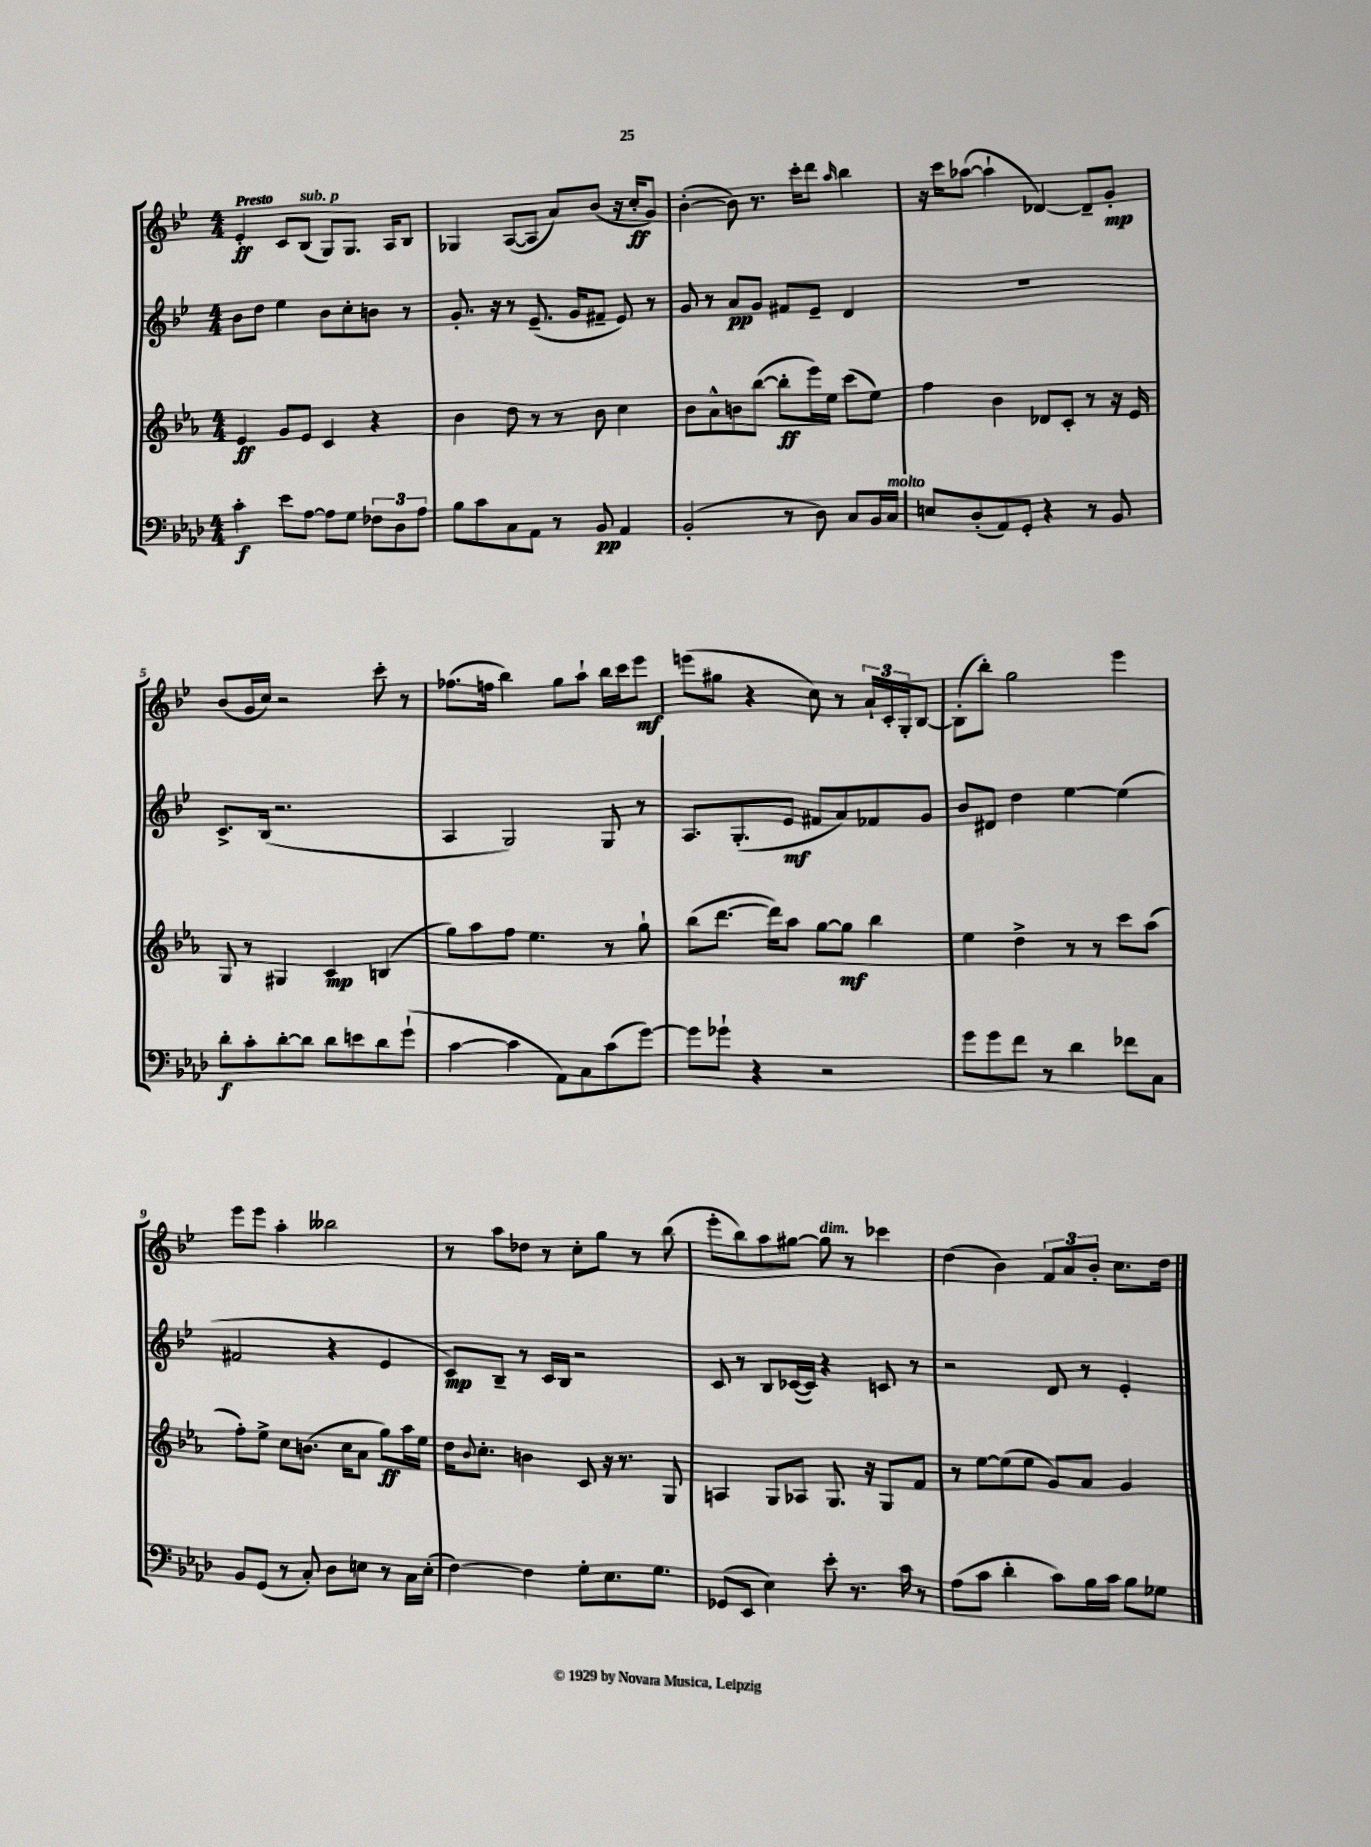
<<
\new StaffGroup <<
\new Staff = "s0" {
    \clef treble \key bes \major \numericTimeSignature \time 4/4 \tempo "Presto"
    ees'4-.\ff c'8 bes8^\markup { \italic "sub. p" }( g8) g8. a16 bes8 |
    ges4 a8~( a8 a'8) bes'8( r16 c''16-.\ff g'8) |
    bes'4~-.( bes'8) r8. c'''16-. d'''8 \grace { a''16 } bes''4 |
    r16 c'''16 aes''8~( aes''4-! des'4~) des'8-- g'8-.\mp |
    bes'8( g'16 c''16) r2 c'''8-. r8 |
    fes''8.( f''16 bes''4) g''8 a''8-! bes''16 c'''16 ees'''8\mf |
    e'''8( gis''8 r4 c''8) r8 \tuplet 3/2 { a'16-! c'16-. g16-. } bes8~ |
    bes8-.( bes''8-.) g''2 ees'''4 |
    ees'''8 ees'''8 a''4-. beses''2 |
    r8 a''8 des''8 r8 c''8-. g''8 r8 bes''8( |
    ees'''8-. bes''8) a''8 gis''8~ gis''8^\markup { \italic "dim." } r8 ces'''4 |
    d''4( bes'4) \tuplet 3/2 { f'8 a'8 bes'8-. } c''8. d''16 \bar "|." |
}
\new Staff = "s1" {
    \clef treble \key bes \major \numericTimeSignature \time 4/4
    bes'8 d''8 ees''4 bes'8 c''8-. b'8 r8 |
    g'8.-. r16 r8 ees'8.--( g'16 fis'8-- ees'8) r8 |
    g'8 r8 a'8\pp g'8 fis'8 ees'8-- d'4 |
    R1 |
    c'8.-> bes16( r2. |
    a4 g2) g8 r8 |
    a8. g8.-.( ees'8\mf fis'8 a'8) fes'8 g'8 |
    bes'8 dis'8 d''4 ees''4~ ees''4( |
    fis'2 r4 ees'4 |
    c'8\mp) bes8-- r8 c'16 bes16 r2 |
    c'8 r8 bes8 ces'16~( ces'16) r4 c'8 r8 |
    r2 d'8 r8 ees'4-. \bar "|." |
}
\new Staff = "s2" {
    \clef treble \key ees \major \numericTimeSignature \time 4/4
    ees'4\ff g'8 ees'8 c'4 r4 |
    bes'4 d''8 r8 r8 bes'8 c''4 |
    bes'8 aes'8-^ b'8 bes''8~( bes''8-.\ff ees'''16) ees''16 c'''8( ees''8) |
    f''4 bes'4 des'8 c'8-. r8 r16 ees'16 |
    g8 r8 gis4 c'4\mp b4( |
    g''8) aes''8 f''8 ees''4. r8 g''8-! |
    bes''8( d'''8.~ d'''16) aes''8 g''8~ g''8\mf bes''4 |
    ees''4 d''4-> r8 r8 c'''8 aes''8( |
    f''8-.) ees''8-> c''8 b'8.( c''16 aes'8 g''8\ff) aes''16 ees''16 |
    d''16 \appoggiatura { bes'8 } c''8.-. b'4 c'8 r16 r8. g8 |
    a4 g8 aes8 g8. r16 g8 f'8 |
    r8 ees''8~ ees''8( ees''8 g'8) aes'8 g'4 \bar "|." |
}
\new Staff = "s3" {
    \clef bass \key aes \major \numericTimeSignature \time 4/4
    c'4-.\f ees'8 aes8~ aes8 g8 \tuplet 3/2 { fes8 des8 aes8 } |
    bes8 c'8 c8 aes,8 r8 bes,8\pp aes,4 |
    bes,2-.( r8 des8) c8 bes,16 c16^\markup { \italic "molto" } |
    e8 des8-.( aes,8) g,8-. r4 r8 bes,8 |
    des'8-.\f c'8-. des'8~-. des'8 des'8 e'8 des'8 g'8-!( |
    c'4~ c'4 aes,8) c8 c'8( g'8~) |
    g'8 ges'8-! r4 r2 |
    g'8 g'8 f'8 r8 des'4 fes'8 c8 |
    bes,8 g,8( r8 c8-.) des8 e8 r8 c16 e16-.( |
    f4~) f4 g8-. ees8. g8. |
    ges,8( ees,8 ees4) ees'8-. r8. c'16 r8 |
    aes8( c'8 des'4-. c'8) bes16 c'16 bes8 ges8 \bar "|." |
}
>>
>>
